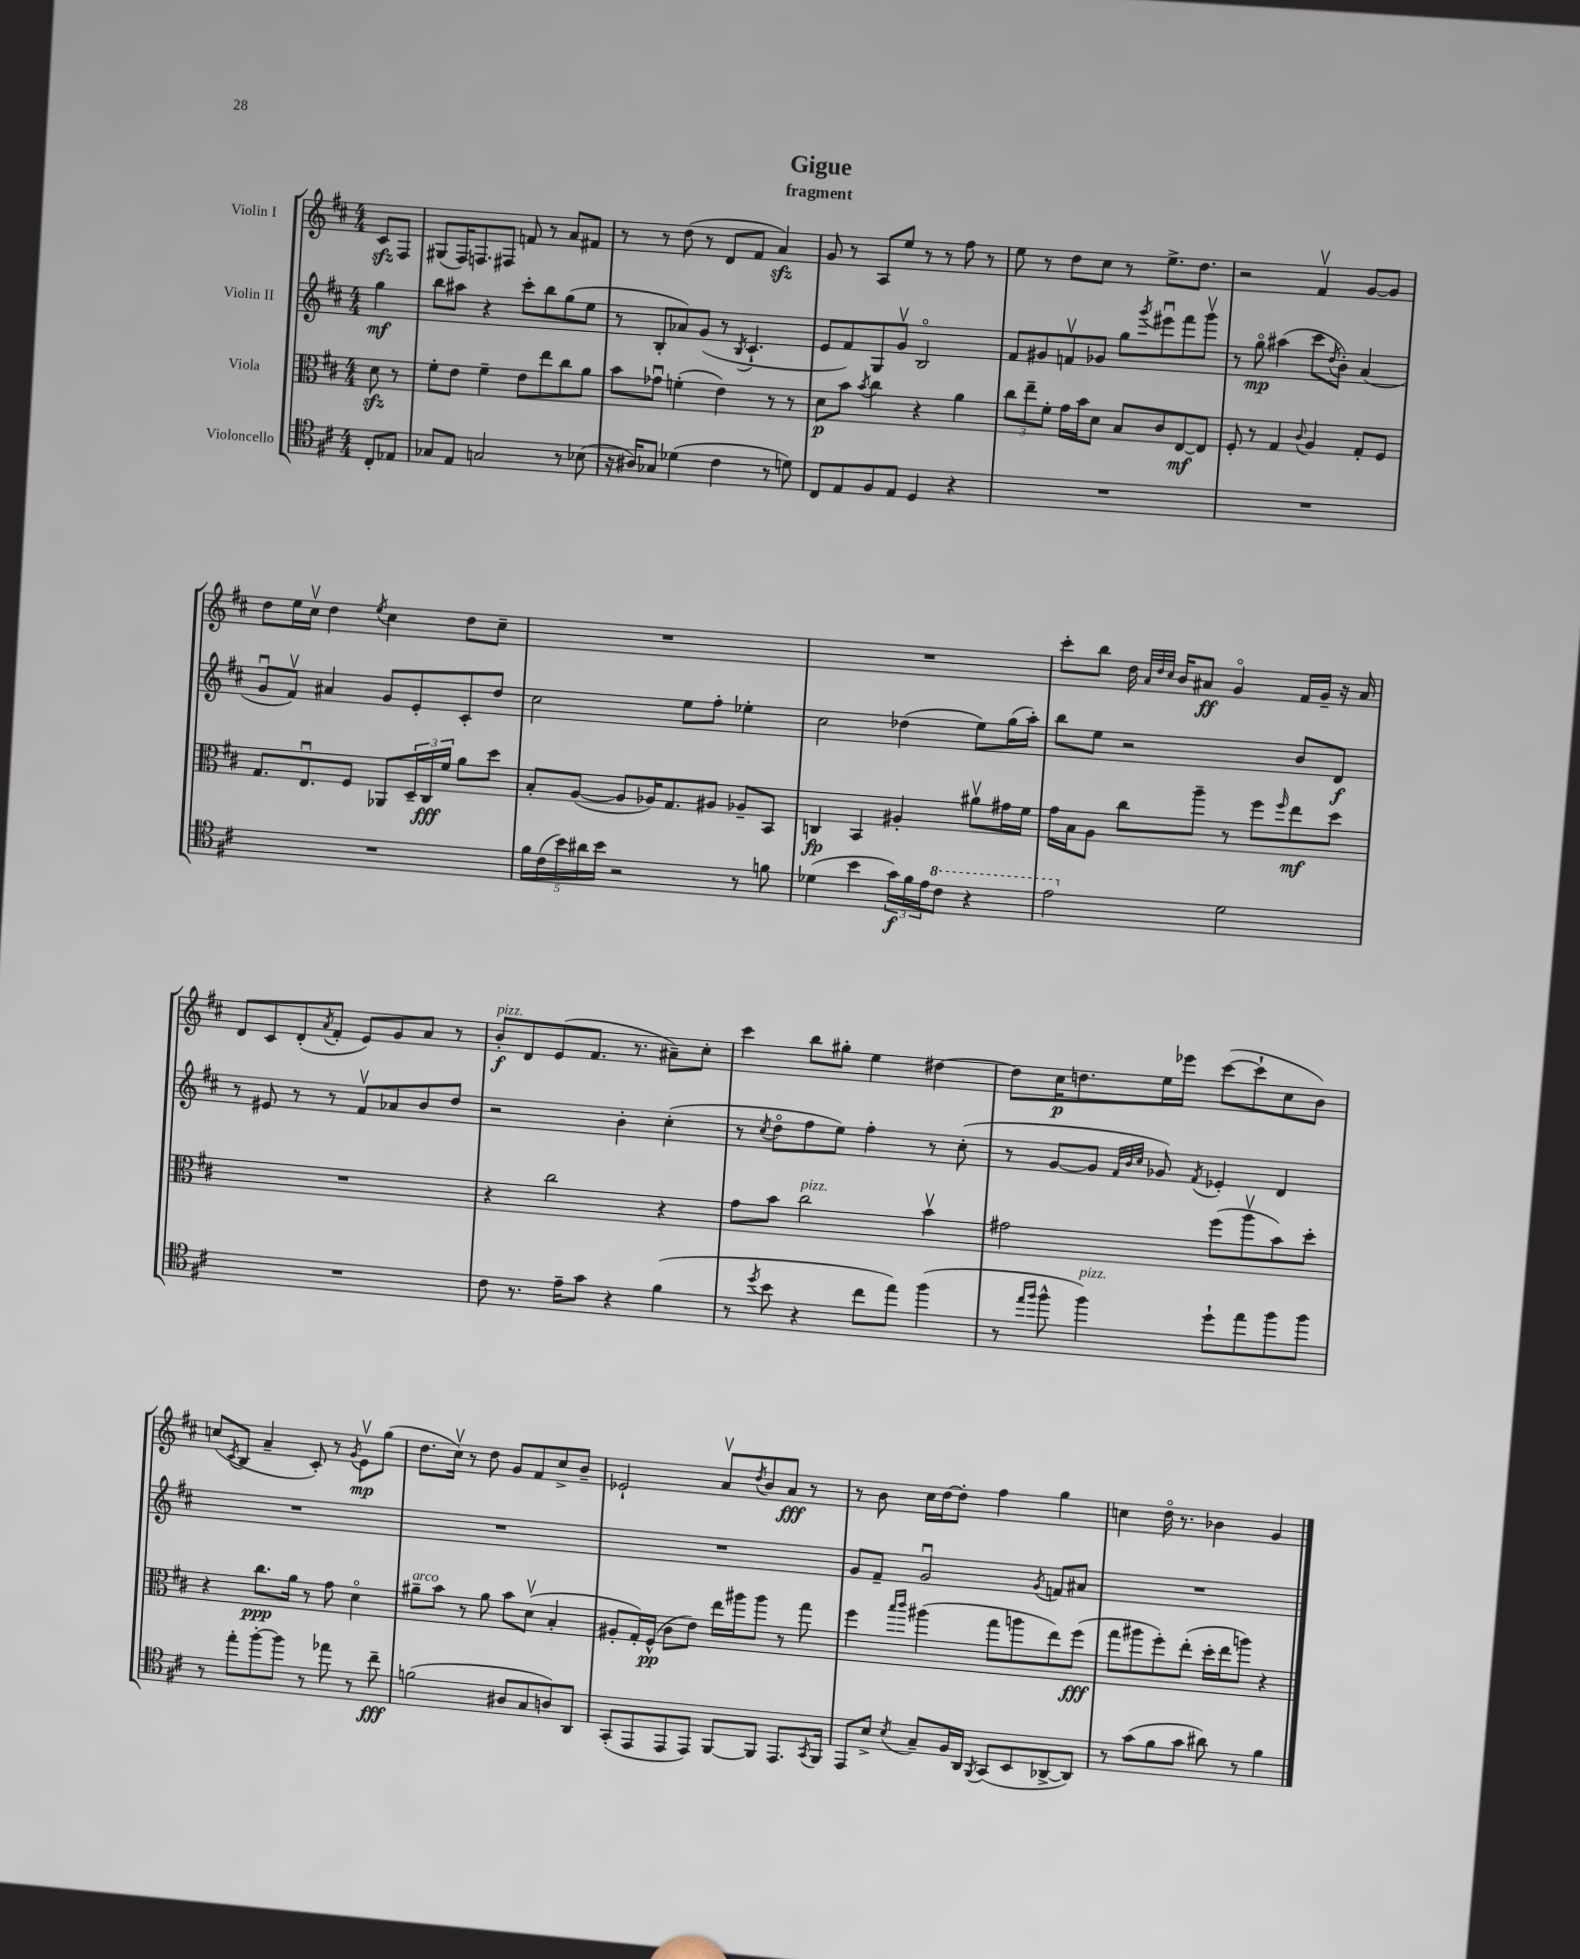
\header { title = "Gigue" subtitle = "fragment" }
<<
\new StaffGroup <<
\new Staff = "s0" \with { instrumentName = "Violin I" } {
    \clef treble \key d \major \numericTimeSignature \time 4/4 \partial 4
    cis'8\sfz fis8 |
    gis8( fis16) f8. fis8 f'8 r8 a'8 fis'8 |
    r8 r8 d''8( r8 d'8 fis'8 a'4\sfz) |
    g'8 r8 a8 e''8 r8 r8 fis''8 r8 |
    e''8 r8 d''8 cis''8 r8 e''8.-> d''8. |
    r2 fis'4\upbow g'8~ g'8 |
    d''8 e''16 cis''16\upbow d''4 \acciaccatura { e''8 } cis''4 d''8 cis''8-- |
    R1 |
    R1 |
    cis'''8-. b''8 d''16 \grace { a'32 d''32 cis''32 } b'16 ais'8\ff g'4\flageolet fis'16 g'16-- r16 ais'16 |
    d'8 cis'8 d'8-.( \acciaccatura { a'8 } fis'8-. e'8) g'8 a'8 r8 |
    b'8-.\f^\markup { \italic "pizz." } d'8 e'8( fis'8. r8. ais'8--) cis''8-. |
    cis'''4 b''8 gis''8-. e''4 dis''4~ |
    dis''8 cis''16\p d''8. e''16 ees'''16 cis'''8~( cis'''8-! cis''8 b'8) |
    c''8( \acciaccatura { cis'8 } b8 a'4-- cis'8-.) r8 \acciaccatura { g'8 } e'8\upbow\mp g''8( |
    d''8. cis''16\upbow) r8 d''8 g'8 fis'8 cis''8-> b'8-- |
    ees'2-! a'8\upbow \acciaccatura { d''8 } b'8 a'8\fff r8 |
    r8 b'8 cis''16 d''16~ d''8-. fis''4 g''4 |
    c''4 d''16\flageolet r8. bes'4 g'4 \bar "|." |
}
\new Staff = "s1" \with { instrumentName = "Violin II" } {
    \clef treble \key d \major \numericTimeSignature \time 4/4 \partial 4
    g''4\mf |
    b''8 ais''8 r4 cis'''8-. b''8 g''8( e''8 |
    r8 b8-. aes'8) g'8( r8 \acciaccatura { b8 } cis'4.-! |
    e'8 fis'8) g8 g'8\upbow b2\flageolet |
    fis'8 gis'8 f'8\upbow ges'8 g''8 \acciaccatura { g'''8 } eis'''8\downbow fis'''8 g'''8\upbow |
    r8 g''8\flageolet\mp ais''4( cis'''8 \acciaccatura { d''8 } b'8-.) a'4( |
    g'8\downbow fis'8\upbow) ais'4 g'8 e'8-. cis'8-. d''8 |
    cis''2 e''8 fis''8-. ees''4-. |
    cis''2 des''4( e''8) g''16( a''16-.) |
    b''8 e''8 r2 b'8 d'8\f |
    r8 eis'8 r8 r8 fis'8\upbow aes'8 b'8 d''8 |
    r2 b'4-. cis''4-.( |
    r8 \acciaccatura { cis''8 } d''8\flageolet fis''8 e''8) fis''4-. r8 cis''8-.( |
    r8 g'8~ g'8 \grace { fis'32 b'32 cis''32 } ges'8) \acciaccatura { fis'8 } ees'4-. d'4 |
    R1 |
    R1 |
    R1 |
    g'8 fis'8-- g'2\downbow \acciaccatura { g'8 } f'8 ais'8 |
    R1 \bar "|." |
}
\new Staff = "s2" \with { instrumentName = "Viola" } {
    \clef alto \key d \major \numericTimeSignature \time 4/4 \partial 4
    d'8\sfz r8 |
    fis'8-. e'8 fis'4-- e'8 e''8 cis''8 a'8 |
    b'8 ges'8\downbow f'4-.( e'4) r8 r8 |
    d'8\p b'8 \acciaccatura { b'8 } cis''4 r4 a'4 |
    \tuplet 3/2 { cis''8 e''8-- fis'8-. } g'16 b'16 d'8 b8 cis'8 e8~\mf e8 |
    fis8-. r8 g4 \appoggiatura { cis'8 } a4 g8-. fis8 |
    g8. e8.\downbow fis8 aes,8 \tuplet 3/2 { d16-- cis16\fff fis'16 } a'8 d''8 |
    b8-. a8~( a8 aes16) g8. ais8 aes8-- b,8 |
    c4\fp b,4 ais4-. ais'8\upbow gis'16 fis'16 |
    g'16 b16 a8 cis''8 a''8-- r8 fis''8 \grace { fis''16 } e''8\mf d''8 |
    R1 |
    r4 cis''2 r4 |
    g'8 b'8 cis''2^\markup { \italic "pizz." } b'4\upbow |
    gis'2 fis''8( a''8\upbow b'8) d''8-. |
    r4 cis''8.\ppp a'16 r8 g'8 d'4\flageolet |
    ais'8--^\markup { \italic "arco" } b'8 r8 ais'8 b'8 d'8\upbow( b4-. |
    ais8-. g16-.) fis16-^\pp( cis'8 e'8) e''16 ais''16 ais''8 r8 g''8 |
    fis''4 \grace { b''16 cis'''16 } ais''4( g''8 a''8 e''8) fis''8\fff( |
    g''8 ais''8 fis''8-.) e''8-.( d''16-. e''16 a''8) r4 \bar "|." |
}
\new Staff = "s3" \with { instrumentName = "Violoncello" } {
    \clef tenor \key d \major \numericTimeSignature \time 4/4 \partial 4
    cis8-. ees8 |
    ges8 e8 g2 r8 bes8( |
    r16 ais16) ges8 des'4( cis'4 r8 d'8) |
    cis8 e8 fis8 e8 d4 r4 |
    R1 |
    R1 |
    R1 |
    \tuplet 5/4 { fis'16 cis'16( b'16) ais'16 b'16 } r2 r8 f'8 |
    des'4( b'4 \tuplet 3/2 { g'16\f) fis'16 e'16 } \ottava #1 cis''8 r4 |
    e''2 \ottava #0 d'2 |
    R1 |
    cis'8 r8. e'16-- g'8 r4 fis'4( |
    r8 \acciaccatura { d''8 } b'8 r4 cis''8 e''8) fis''4( |
    r8 \grace { e''16 fis''16 } fis''8-^ fis''4^\markup { \italic "pizz." }) d''8-! e''8 fis''8 fis''8 |
    r8 e''8-. fis''8~-. fis''8 r8 ees''8 r8 cis''8--\fff |
    f'2( ais8 g8 a8) a,8 |
    g,8-.( e,8 e,8 e,8) fis,8~ fis,8 e,8. \acciaccatura { g,8 } fis,16 |
    e,8 b8-> \acciaccatura { b8 } g8-- fis16 a,16 \acciaccatura { fis,8 } g,8( b,8 aes,8~-> aes,8) |
    r8 g'8( fis'8 g'8 ais'8) r8 fis'4 \bar "|." |
}
>>
>>
\layout { \context { \Score \remove "Bar_number_engraver" } }
